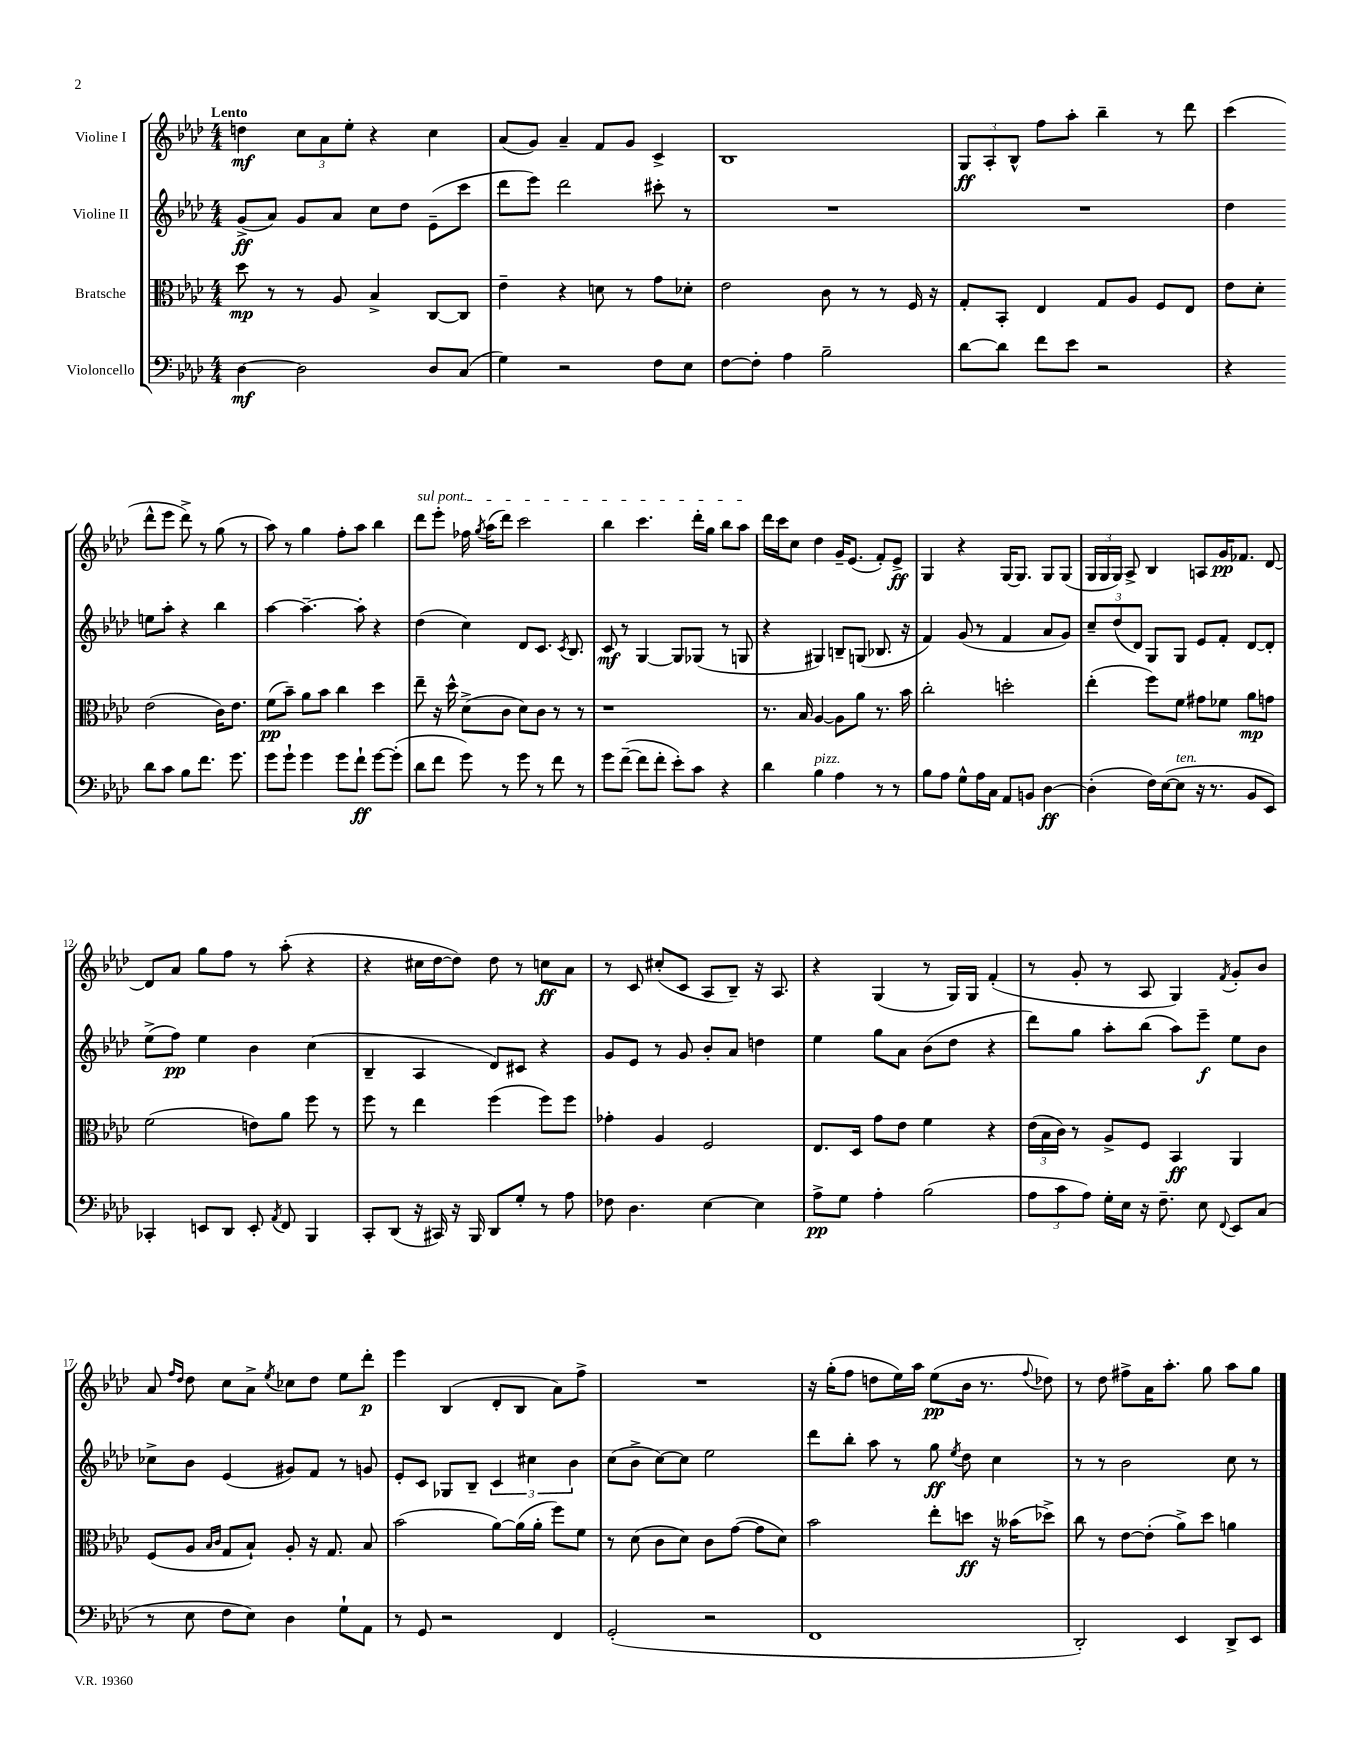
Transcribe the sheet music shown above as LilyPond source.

<<
\new StaffGroup <<
\new Staff = "s0" \with { instrumentName = "Violine I" } {
    \clef treble \key aes \major \numericTimeSignature \time 4/4 \tempo "Lento"
    \autoBeamOff d''4\mf \tuplet 3/2 { c''8[ aes'8 ees''8]-. } r4 c''4 |
    aes'8[( g'8]) aes'4-- f'8[ g'8] c'4-> |
    bes1 |
    \tuplet 3/2 { g8[\ff aes8-. bes8]-^ } f''8[ aes''8]-. bes''4-- r8 des'''8 |
    c'''4( des'''8[-^ ees'''8] des'''8->) r8 g''8( r8 |
    aes''8) r8 g''4 f''8[-. aes''8] bes''4 |
    \once \override TextSpanner.bound-details.left.text = \markup { \italic "sul pont." } des'''8[\startTextSpan ees'''8]-. fes''16 \acciaccatura { g''8 } aes''16[( des'''8]) c'''2 |
    bes''4 c'''4. des'''16[-. g''16] bes''8[ aes''8]\stopTextSpan |
    des'''16[ c'''16 c''8] des''4 g'16[-- ees'8.]( f'8[-.) ees'8]->\ff |
    g4 r4 g16[~ g8.] g8[ g8]( |
    \tuplet 3/2 { g16[ g16 g16]) } aes8-> bes4 a8[ g'16\pp fes'8.] des'8~ |
    des'8[ aes'8] g''8[ f''8] r8 aes''8-.( r4 |
    r4 cis''16[ des''16~ des''8]) des''8 r8 c''8[\ff aes'8] |
    r8 c'8 cis''8[-.( c'8] aes8[ bes8]--) r16 aes8. |
    r4 g4( r8 g16[) g16] f'4-.( |
    r8 g'8-. r8 aes8 g4) \acciaccatura { f'8 } g'8[-. bes'8] |
    aes'8 \grace { f''16[ des''16] } des''8 c''8[ aes'8]-> \acciaccatura { ees''8 } ces''8[ des''8] ees''8[ des'''8]-.\p |
    ees'''4 bes4( des'8[-. bes8] aes'8[) f''8]-> |
    R1 |
    r16 g''16[-.( f''8] d''8[ ees''16) aes''16] ees''8[\pp( bes'16] r8. \appoggiatura { f''8 } des''8) |
    r8 des''8 fis''8[-> aes'16 aes''8.]-. g''8 aes''8[ g''8] \bar "|." |
}
\new Staff = "s1" \with { instrumentName = "Violine II" } {
    \clef treble \key aes \major \numericTimeSignature \time 4/4
    \autoBeamOff g'8[->\ff( aes'8]) g'8[ aes'8] c''8[ des''8] ees'8[--( c'''8] |
    des'''8[ ees'''8]) des'''2 cis'''8-. r8 |
    R1 |
    R1 |
    des''4 e''8[ aes''8]-. r4 bes''4 |
    aes''4~ aes''4.~-- aes''8-. r4 |
    des''4( c''4) des'8[ c'8.] \acciaccatura { c'8 } bes8. |
    c'8\mf r8 g4~ g8[ ges8]( r8 g8 |
    r4 gis4) b8[-- g8]( bes8. r16 |
    f'4) g'8( r8 f'4 aes'8[ g'8]) |
    \tuplet 3/2 { c''8[-- des''8( des'8]) } g8[ g8] ees'8[ f'8]-. des'8[~ des'8]-. |
    ees''8[->( f''8]\pp) ees''4 bes'4 c''4( |
    bes4-- aes4 des'8[) cis'8] r4 |
    g'8[ ees'8] r8 g'8 bes'8[-. aes'8] d''4 |
    ees''4 g''8[ aes'8] bes'8[( des''8] r4 |
    des'''8[) g''8] aes''8[-. bes''8]( aes''8[) ees'''8]--\f ees''8[ bes'8] |
    ces''8[-> bes'8] ees'4( gis'8[) f'8] r8 g'8 |
    ees'8[-. c'8] ges8[ bes8]-- \tuplet 3/2 { c'4 cis''4 bes'4 } |
    c''8[( bes'8]-> c''8[~) c''8] ees''2 |
    des'''8[ bes''8]-. aes''8 r8 g''8\ff \acciaccatura { ees''8 } des''8 c''4 |
    r8 r8 bes'2 c''8 r8 \bar "|." |
}
\new Staff = "s2" \with { instrumentName = "Bratsche" } {
    \clef alto \key aes \major \numericTimeSignature \time 4/4
    \autoBeamOff des''8\mp r8 r8 aes8 bes4-> c8[~ c8] |
    ees'4-- r4 d'8 r8 g'8[ des'8]-. |
    ees'2 c'8 r8 r8 f16 r16 |
    g8[-. bes,8]-. ees4 g8[ aes8] f8[ ees8] |
    ees'8[ des'8]-. ees'2( c'16[) ees'8.] |
    f'8[\pp( bes'8]--) aes'8[ bes'8] c''4 des''4 |
    ees''8-- r16 des''16-^ des'8[->( c'8] des'8[) c'8] r8 r8 |
    r1 |
    r8. bes16 aes4~ aes8[ aes'8] r8. bes'16 |
    c''2-. d''2-. |
    ees''4-.( f''8[) f'8] gis'8[ fes'8] aes'8[\mp g'8] |
    f'2( e'8[) aes'8] f''8 r8 |
    f''8 r8 ees''4 f''4( f''8[) f''8] |
    ges'4-. aes4 f2 |
    ees8.[ des16] g'8[ ees'8] f'4 r4 |
    \tuplet 3/2 { ees'16[( bes16 c'16]) } r8 aes8[-> f8] bes,4\ff aes,4 |
    f8[( aes8] \grace { bes16[ c'16] } g8[ bes8]-!) aes8-. r16 g8. bes8 |
    bes'2( aes'8[~) aes'16( aes'16]-. f''8[) f'8] |
    r8 des'8( c'8[ des'8]) c'8[ g'8]~( g'8[ des'8]) |
    bes'2 ees''8[-. d''8]\ff r16 beses'16[( des''8]->) |
    c''8 r8 ees'8[~ ees'8]-.( aes'8[->) des''8] a'4 \bar "|." |
}
\new Staff = "s3" \with { instrumentName = "Violoncello" } {
    \clef bass \key aes \major \numericTimeSignature \time 4/4
    \autoBeamOff des4~\mf des2 des8[ c8]( |
    g4) r2 f8[ ees8] |
    f8[~ f8]-. aes4 bes2-- |
    des'8[~ des'8] f'8[ ees'8] r2 |
    r4 des'8[ c'8] bes8[ f'8.] g'8. |
    g'8[ g'8]-! g'4 g'8[ f'8]-!\ff g'8[~ g'8]-.( |
    des'8[ f'8] g'8) r8 g'8 r8 f'8 r8 |
    g'8[ f'8]~--( f'8[ f'8]-. ees'8[-.) c'8] r4 |
    des'4 bes4^\markup { \italic "pizz." } aes4 r8 r8 |
    bes8[ aes8] g8[-^ aes16 c16] aes,8[ b,8] des4~\ff |
    des4-.( f16[) ees16~( ees8]^\markup { \italic "ten." } r16 r8. bes,8[ ees,8]) |
    ces,4-. e,8[ des,8] e,8-. \acciaccatura { aes,8 } f,8 bes,,4 |
    c,8[-. des,8]( r16 cis,16) r16 bes,,16 des,8[ g8]-. r8 aes8 |
    fes8 des4. ees4~ ees4 |
    aes8[->\pp g8] aes4-. bes2( |
    \tuplet 3/2 { aes8[ c'8 aes8]) } g16[-. ees16] r16 f8.-- ees8 \appoggiatura { f,8 } ees,8[ c8]( |
    r8 ees8 f8[ ees8]) des4 g8[-! aes,8] |
    r8 g,8 r2 f,4 |
    g,2-.( r2 |
    f,1 |
    des,2-.) ees,4 des,8[-> ees,8] \bar "|." |
}
>>
>>
